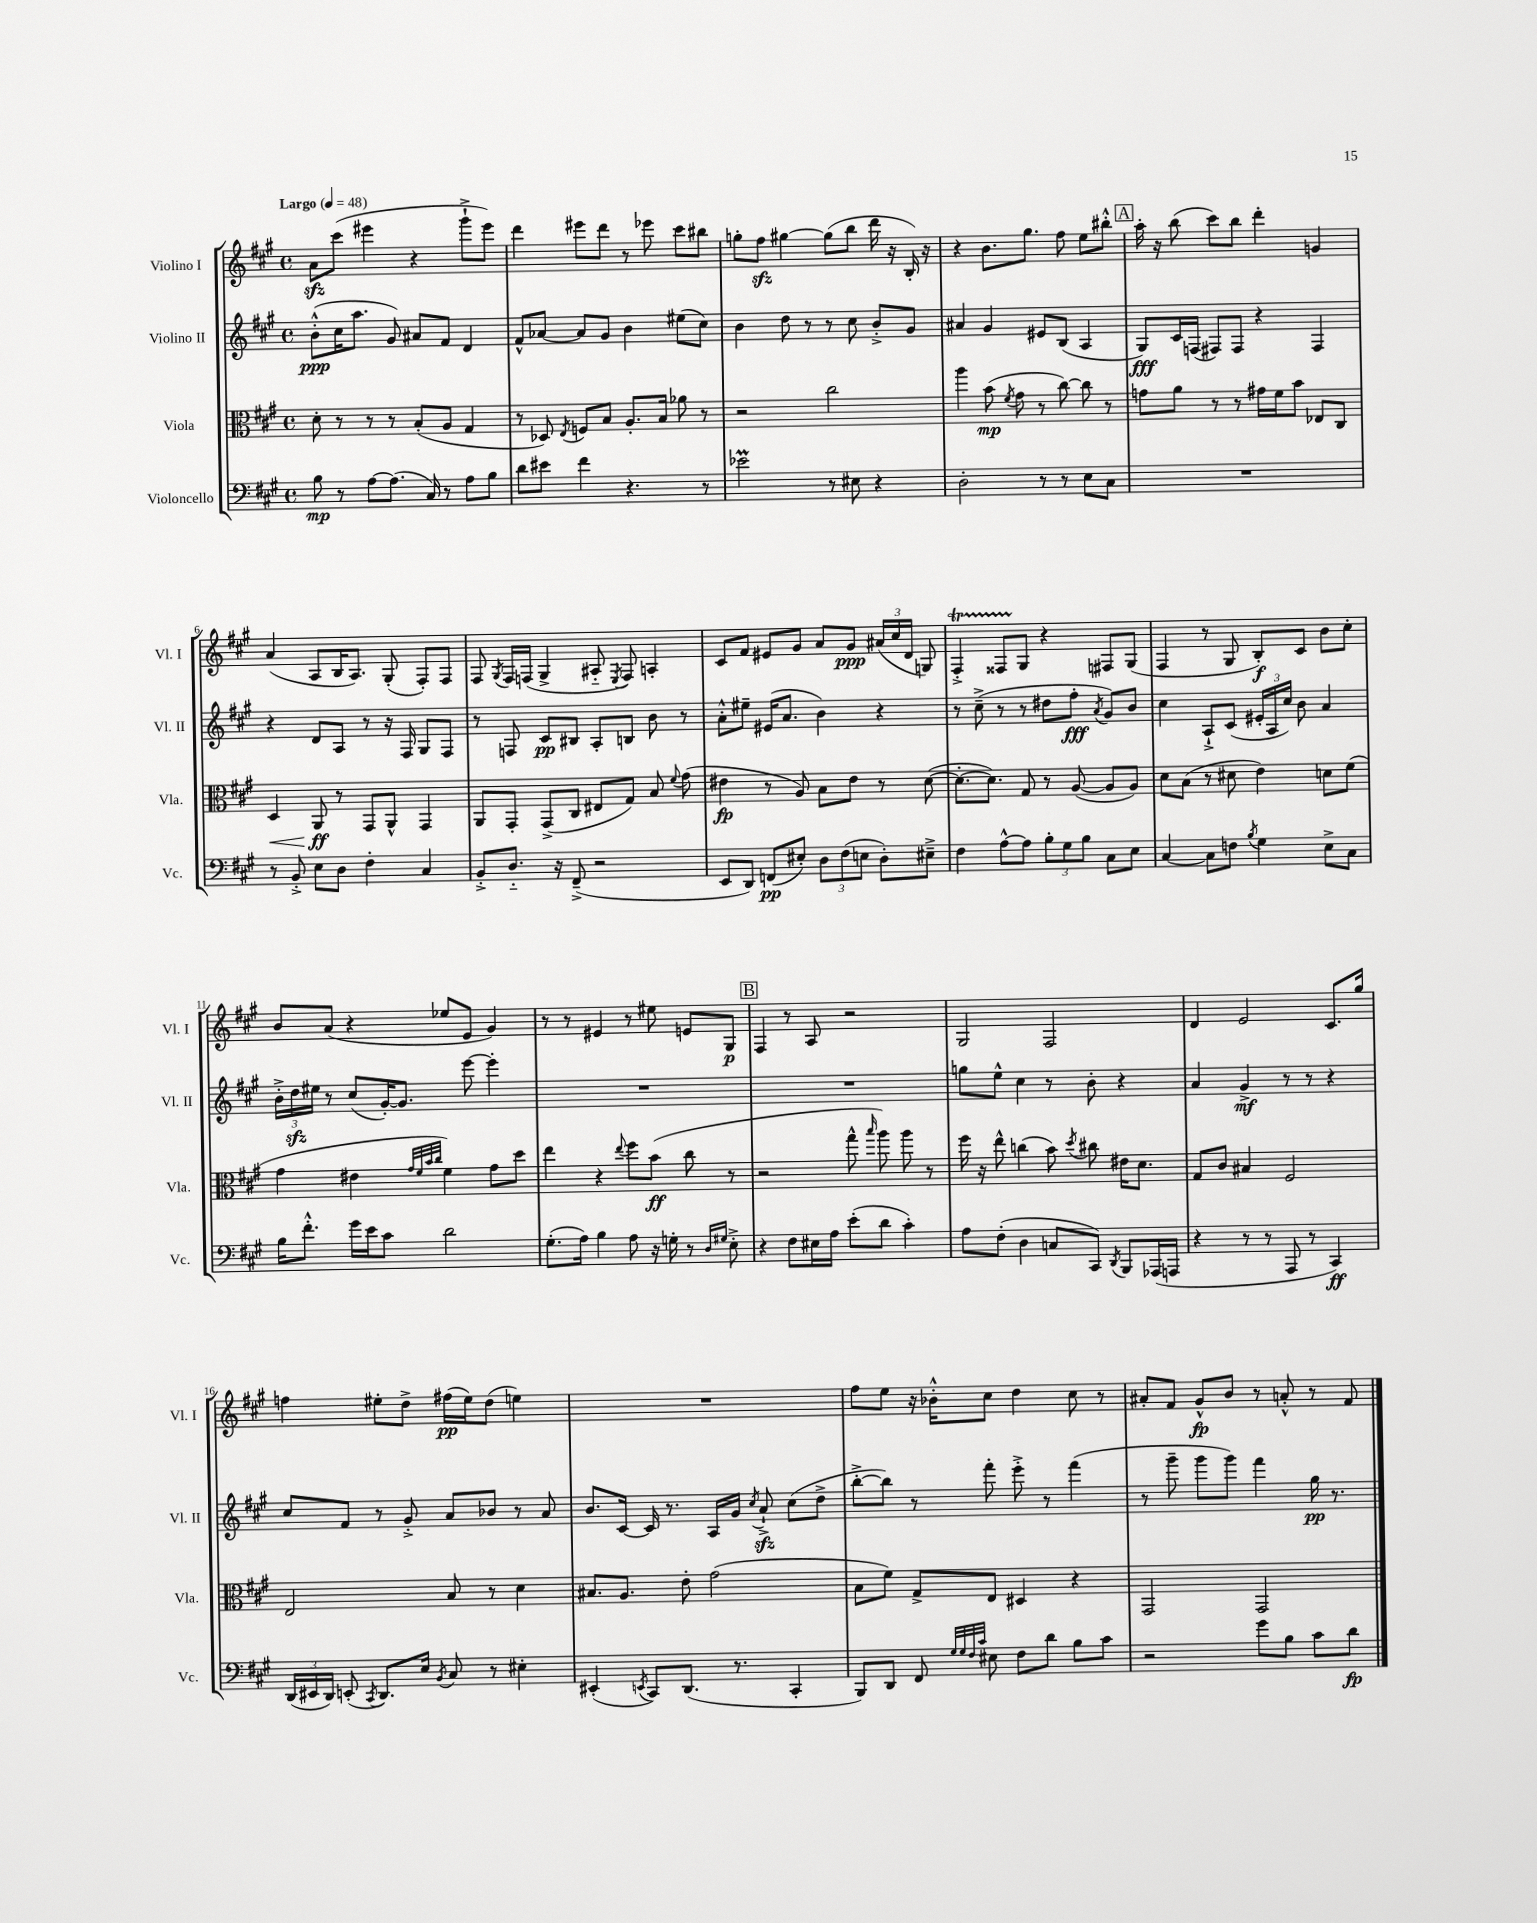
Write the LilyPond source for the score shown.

<<
\new StaffGroup <<
\new Staff = "s0" \with { instrumentName = "Violino I" shortInstrumentName = "Vl. I" } {
    \clef treble \key a \major \defaultTimeSignature \time 4/4 \tempo "Largo" 4 = 48
    \autoBeamOff a'8[\sfz cis'''8]( eis'''4 r4 gis'''8[-!-> eis'''8]) |
    d'''4 eis'''8[ d'''8] r8 ees'''8 cis'''8[ bis''8] |
    g''8[-. fis''8]\sfz gis''4~ gis''8[( b''8] d'''16 r16 b16-.) r16 |
    r4 b'8.[ gis''8.] fis''8 e''8[ bis''8]-.-^ |
    \mark \markup { \box "A" } a''16-. r16 b''8( cis'''8[) b''8] d'''4-. g'4 |
    a'4( a8[ b16 a8.]) gis8-.( fis8[-.) fis8] |
    fis8 \acciaccatura { gis8 } fis16[ f16]( gis4-> ais8-_ \acciaccatura { e8 } f8) a4-. |
    cis'8[ fis'8] eis'8[ gis'8] a'8[ gis'8]\ppp \tuplet 3/2 { ais'16[( cis''16 d'16] } g8) |
    fis4-.->\startTrillSpan fisis8[ gis8]\stopTrillSpan r4 fis8[ gis8]( |
    fis4 r8 gis8 b8[-.\f) cis'8] b'8[ cis''8]-. |
    b'8[ a'8]( r4 ees''8[ e'8] gis'4) |
    r8 r8 eis'4 r8 eis''8 e'8[ gis8]\p |
    \mark \markup { \box "B" } fis4 r8 a8 r2 |
    gis2 fis2 |
    d'4 e'2 cis'8.[ gis''16] |
    f''4 eis''8[-. d''8]-> fis''16[\pp( eis''16) d''8]( e''4) |
    R1 |
    fis''8[ e''8] r16 bes'16[-.-^ cis''8] d''4 cis''8 r8 |
    ais'8[-. fis'8] gis'8[-^\fp b'8] r8 a'8-.-^ r8 fis'8 \bar "|." |
}
\new Staff = "s1" \with { instrumentName = "Violino II" shortInstrumentName = "Vl. II" } {
    \clef treble \key a \major \defaultTimeSignature \time 4/4
    \autoBeamOff b'8[-.-^\ppp( cis''16 a''8.] gis'8) ais'8[ fis'8] d'4 |
    fis'8[-^ aes'8]~ aes'8[ gis'8] b'4 eis''8[( cis''8]) |
    b'4 d''8 r8 r8 cis''8 b'8[-.-> gis'8] |
    ais'4 gis'4 eis'8[ b8]( a4 |
    \mark \markup { \box "A" } gis8[\fff) cis'16 f16]( fis8[) fis8] r4 fis4 |
    r4 d'8[ a8] r8 r16 fis16 gis8[ fis8] |
    r8 f8 cis'8[\pp bis8] a8[-. b8] b'8 r8 |
    a'8[-.-^ eis''8]-- eis'16[( a'8.] b'4) r4 |
    r8 cis''8--->( r8 r8 dis''8[ fis''8]-.\fff \acciaccatura { a'8 } gis'8[) b'8] |
    cis''4 a8[-!-> cis'8]( \tuplet 3/2 { eis'16[-. a16 cis''16]) } b'8 a'4 |
    \tuplet 3/2 { b'16[-.-> d''16\sfz eis''16] } r8 cis''8[( gis'16~-.) gis'8.] e'''8~ e'''4-. |
    R1 |
    \mark \markup { \box "B" } R1 |
    g''8[ e''8]-^ cis''4 r8 b'8-. r4 |
    a'4 gis'4->\mf r8 r8 r4 |
    cis''8[ fis'8] r8 gis'8-.-> a'8[ bes'8] r8 a'8 |
    b'8.[ cis'16]~ cis'16 r8. a16[ gis'16] \acciaccatura { cis''8 } a'8-!->\sfz cis''8[( d''8]-> |
    b''8[~-.-> b''8]) r8 fis'''8-. e'''8-.-> r8 fis'''4( |
    r8 gis'''8-- gis'''8[ gis'''8]) fis'''4 gis''16\pp r8. \bar "|." |
}
\new Staff = "s2" \with { instrumentName = "Viola" shortInstrumentName = "Vla." } {
    \clef alto \key a \major \defaultTimeSignature \time 4/4
    \autoBeamOff d'8-. r8 r8 r8 b8[-.( a8] gis4 |
    r8 des8) \acciaccatura { e8 } f8[ b8] a8.[-. b16] aes'8 r8 |
    r2 cis''2 |
    a''4 b'8\mp( \acciaccatura { fis'8 } gis'8 r8 cis''8~) cis''8 r8 |
    \mark \markup { \box "A" } g'8[ a'8] r8 r8 gis'16[ fis'16 b'8] ees8[ cis8] |
    d4\< a,8\ff\! r8 gis,8[ a,8]-^ gis,4 |
    a,8[ gis,8]-. gis,8[->( cis8] eis8[ gis8]) b8 \appoggiatura { fis'8 } gis'8( |
    eis'4\fp r8 a8) b8[ eis'8] r8 d'8~( |
    d'8.[~-. d'8.]) gis8 r8 a8~( a8[ a8]) |
    d'8[ b8]( r8 dis'8 e'4) d'8[ fis'8]( |
    gis'4 eis'4 \grace { gis'32[ fis'32 b'32 cis''32] } fis'4) gis'8[ d''8] |
    e''4 r4 \appoggiatura { e''8 } fis''8[ b'8]\ff( cis''8 r8 |
    \mark \markup { \box "B" } r2 gis''8-^ \grace { b''16 } a''8) a''8 r8 |
    fis''16 r16 e''8-^ c''4( b'8) \acciaccatura { d''8 } cis''8 eis'16[ d'8.] |
    gis8[ cis'8] bis4 fis2 |
    e2 b8 r8 d'4 |
    bis8.[ a8.] e'8-. gis'2( |
    b8[ fis'8]) gis8[-> e8] dis4 r4 |
    gis,2 gis,2 \bar "|." |
}
\new Staff = "s3" \with { instrumentName = "Violoncello" shortInstrumentName = "Vc." } {
    \clef bass \key a \major \defaultTimeSignature \time 4/4
    \autoBeamOff b8\mp r8 a8[~ a8.]( cis16) r8 a8[ b8] |
    d'8[ eis'8] fis'4 r4. r8 |
    ees'2\prall r8 eis8 r4 |
    d2-. r8 r8 e8[ cis8] |
    \mark \markup { \box "A" } R1 |
    r8 b,8-.-> e8[ d8] fis4-. cis4 |
    b,8[-.-> d8.]-_ r16 fis,8--->( r2 |
    e,8[ d,8]) f,8[\pp( eis8]-.) \tuplet 3/2 { d8[ fis8( e8] } d8[-.) eis8]---> |
    fis4 a8[~-^ a8] \tuplet 3/2 { b8[-. gis8 b8] } cis8[ e8] |
    cis4~ cis8[ f8] \acciaccatura { b8 } gis4 e8[-> cis8] |
    b16[ fis'8.]-.-^ gis'16[ e'16 cis'8] d'2 |
    gis8.[-.( a16]) b4 a8 r16 g16-. r8 \grace { d16[ gis16] } e8-.-> |
    \mark \markup { \box "B" } r4 fis8[ eis16 a16] e'8[-.( d'8] cis'4-.) |
    a8[ fis8]-.( d4 c8[ cis,8]) \acciaccatura { d,8 } b,,8[ aes,,16( a,,16] |
    r4 r8 r8 a,,8 r8 cis,4\ff) |
    \tuplet 3/2 { d,16[( eis,16 d,16]) } e,8-.( \acciaccatura { cis,8 } d,8.[) e16] \acciaccatura { b,8 } cis8 r8 eis4-. |
    eis,4-.( \acciaccatura { e,8 } cis,8[) d,8.]( r8. cis,4-. |
    b,,8[) d,8] fis,8 \grace { gis32[ gis32 fis32 cis'32] } eis8 fis8[ d'8] b8[ cis'8] |
    r2 gis'8[ b8] cis'8[ d'8]\fp \bar "|." |
}
>>
>>
